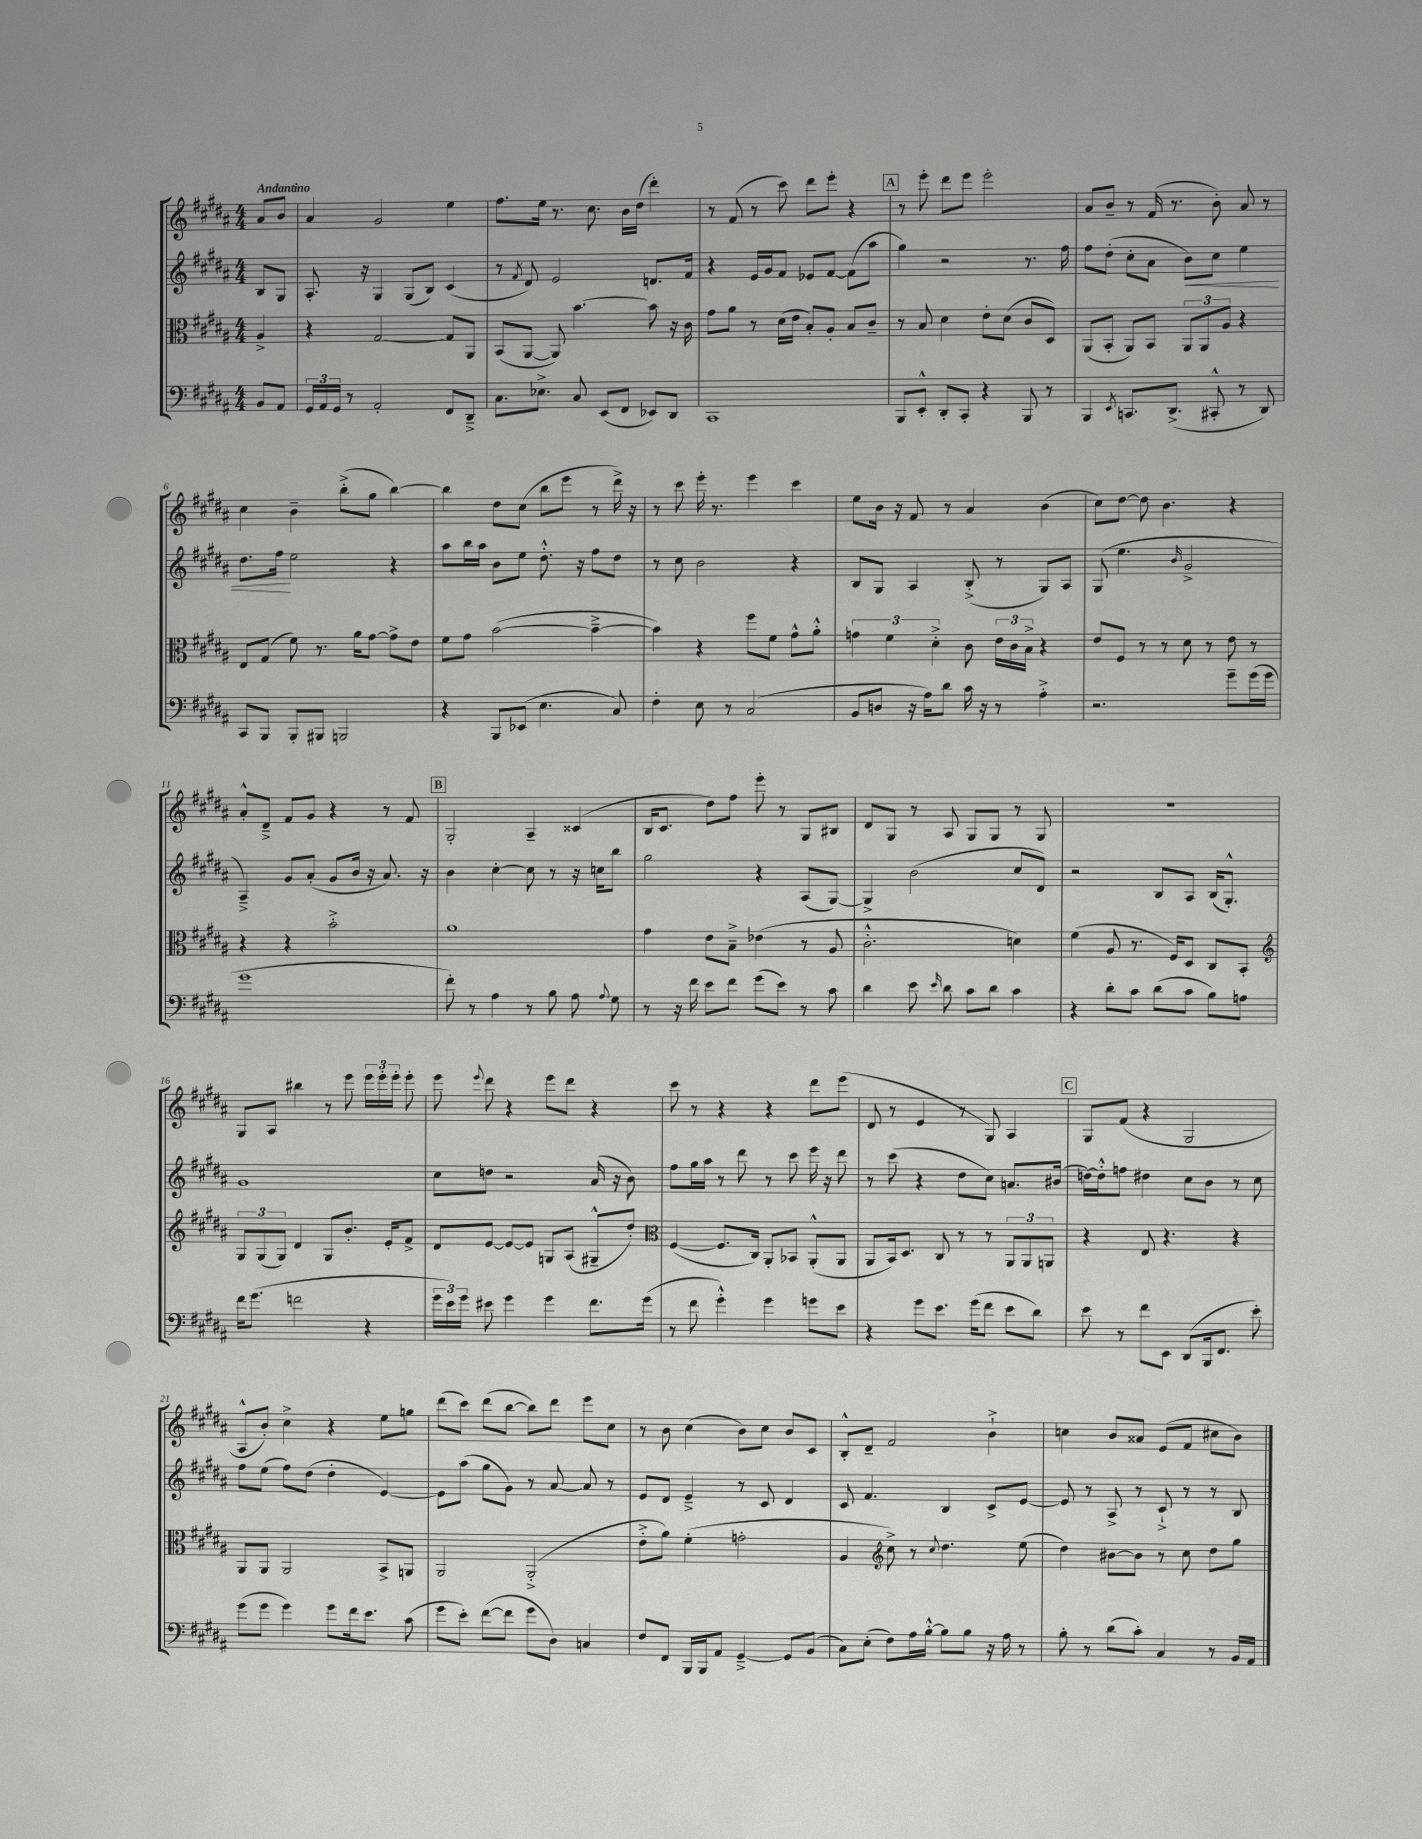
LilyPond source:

<<
\new StaffGroup <<
\new Staff = "s0" {
    \clef treble \key b \major \numericTimeSignature \time 4/4 \partial 4 \tempo "Andantino"
    \autoBeamOff ais'8[ b'8] |
    ais'4 gis'2 e''4 |
    fis''8.[ e''16] r8. cis''8. b'16[ dis''16]( dis'''4-.) |
    r8 fis'8( r8 cis'''8) dis'''8[ e'''8]-. r4 |
    \mark \markup { \box "A" } r8 e'''8-. dis'''8[ e'''8] e'''2-. |
    ais'8[ b'8]-- r8 fis'16( r8. b'8-.) ais'8 r8 |
    cis''4 b'4-- b''8[-.->( gis''8] b''4~) |
    b''4 dis''8[ cis''8]( b''8[ e'''8] r8 dis'''16->) r16 |
    r8 cis'''8 e'''16-. r8. e'''4 cis'''4 |
    e''8[ b'16] r16 fis'8 r8 ais'4 b'4( |
    cis''8[) dis''8]~ dis''8 b'4. r4 |
    ais'8[-.-^ dis'8]---> fis'8[ gis'8] r4 r8 fis'8 |
    \mark \markup { \box "B" } gis2-. ais4-- cisis'4( |
    b16[ cis'8.] dis''8[) fis''8] e'''8-. r8 gis8[ bis8] |
    dis'8[ gis8] r8 ais8 gis8[ gis8] r8 gis8 |
    R1 |
    gis8[ ais8] bis''4 r8 e'''8 \tuplet 3/2 { e'''16[ e'''16-. e'''16]-. } e'''8-. |
    e'''8 \appoggiatura { e'''8 } dis'''8 r4 e'''8[ dis'''8] r4 |
    cis'''8 r8 r4 r4 dis'''8[ e'''8]( |
    dis'8 r8 e'4 r8 gis8) ais4 |
    \mark \markup { \box "C" } gis8[ fis'8]( r4 gis2 |
    ais8[-^ b'8]-.) cis''4-> r4 e''8[ g''8] |
    dis'''8[( cis'''8]) dis'''8[( b''8]~ b''8[) dis'''8] e'''8[ cis''8] |
    r8 b'8 cis''4( b'8[) cis''8] b'8[ cis'8] |
    b8[-.-^ dis'8]-- fis'2 b'4-!-> |
    c''4 b'8[ aisis'8] e'8[( fis'8] cis''8[ b'8]) \bar "|." |
}
\new Staff = "s1" {
    \clef treble \key b \major \numericTimeSignature \time 4/4 \partial 4
    \autoBeamOff b8[ gis8] |
    ais8.-. r16 gis4 gis8[( b8]) cis'4( |
    r8 \acciaccatura { fis'8 } dis'8) e'2 d'8.[ fis'16] |
    r4 e'16[ gis'16 fis'8] ees'8[ fis'8]~ fis'8[( ais''8] |
    \mark \markup { \box "A" } gis''4) r2 r8. fis''16 |
    fis''8[ dis''8]-.( cis''8[-. ais'8] b'8[\<) cis''8] e''4 |
    dis''8.[ fis''16]\! e''2 r4 |
    ais''8[ b''16 ais''16] b'8[ e''8] dis''8.-.-^ r16 fis''8[ dis''8] |
    r8 cis''8 b'2 r4 |
    b8[ gis8] ais4 b8-.->( r8 gis8[) ais8] |
    gis8( e''4. \grace { b'16 } gis'2-> |
    ais4--->) gis'8[ ais'8]-.( gis'8[ b'16] r16 ais'8.) r16 |
    \mark \markup { \box "B" } b'4 cis''4~-. cis''8 r8 r16 c''16[ b''8] |
    gis''2 r4 ais8[( gis8]~) |
    gis4-> b'2( cis''8[ dis'8]) |
    r2 b8[ ais8] b16[( gis8.]-.-^) |
    gis'1 |
    cis''8[ d''8] r2 ais'16( r16 b'8) |
    fis''8[ gis''16 ais''16] r8 dis'''8 r8 cis'''8 e'''16 r16 dis'''8 |
    r8 cis'''8( r4 dis''8[ cis''8]) a'8.[ bis'16]( |
    \mark \markup { \box "C" } d''16[~) d''16-.-^ f''8] dis''4 cis''8[ b'8] r8 cis''8 |
    fis''8[ e''8]( fis''8[) dis''8]( dis''4-. e'4~) |
    e'8[ ais''8]( gis''8[ gis'8]) r8 ais'8~ ais'8 r8 |
    e'8[ dis'8] e'4---> r8 cis'8 dis'4 |
    cis'8 fis'4. b4 cis'8[-> e'8]~ |
    e'8 r8 ais8-> r8 cis'8-!-> r8 r8 b8 \bar "|." |
}
\new Staff = "s2" {
    \clef alto \key b \major \numericTimeSignature \time 4/4 \partial 4
    \autoBeamOff ais4-> |
    r4 gis2~ gis8[ ais,8] |
    b,8[( ais,8]~ ais,8) b'4.~ b'8 r16 cis'16 |
    gis'8[ ais'8] r8 dis'16[( e'16] b8[-.) ais8]-. b8[ cis'8]-- |
    \mark \markup { \box "A" } r8 b8 dis'4 e'8[-. dis'8]( cis'8[ dis8]) |
    ais,8[( b,8]-. ais,8[) b,8] \tuplet 3/2 { ais,8[ ais,8 ais8] } r4 |
    e8[ gis8]( fis'8) r8. ais'16[ gis'8]~ gis'8[-> e'8] |
    fis'8[ gis'8] b'2~( b'4~---> |
    b'4) r4 fis''8[ fis'8] gis'8[-^ ais'8]-.-^ |
    \tuplet 3/2 { g'4 fis'4 dis'4-.-> } cis'8 \tuplet 3/2 { e'16[ cis'16 b16]-> } r4 |
    e'8[ fis8] r8 r8 dis'8 r8 e'8 r8 |
    r4 r4 b'2-.-> |
    \mark \markup { \box "B" } ais'1 |
    gis'4 e'8[ b8]---> ees'4( r8 ais8 |
    cis'2.-.-^ d'4) |
    fis'4( ais8 r8. fis16[) dis8] cis8[ b,8]-. |
    \clef treble \tuplet 3/2 { gis8[ gis8( gis8]) } dis'4 gis8[ b'8.]-. e'16[-. fis'8]-> |
    dis'8[ e'8]~ e'8[~ e'8] g8[ ais8]( gis8[---^ dis''8]-.) |
    \clef alto fis4~( fis8.[ cis16]) ais,8[-. bes,8] ais,8[-.-^( ais,8] |
    ais,8[ b,16) dis8.] cis8 r8 r8 \tuplet 3/2 { ais,8[ ais,8 a,8] } |
    \mark \markup { \box "C" } r4 e8 r4. r4 |
    ais,8[ ais,8] ais,2 b,8[-> a,8] |
    ais,2 ais,2-.->( |
    e'8[-.-> ais'8]) fis'4-.( g'2-. |
    ais4 \clef treble cis''8->) r8 \appoggiatura { cis''8 } dis''4. e''8( |
    dis''4) bis'8[~ bis'8] r8 cis''8 dis''8[ gis''8] \bar "|." |
}
\new Staff = "s3" {
    \clef bass \key b \major \numericTimeSignature \time 4/4 \partial 4
    \autoBeamOff b,8[ ais,8] |
    \tuplet 3/2 { gis,16[ ais,16 gis,16] } r8 ais,2-. fis,8[ dis,8]---> |
    cis8.[ ees8.]-> cis8 e,8[( fis,8] ees,8[) dis,8] |
    cis,1 |
    \mark \markup { \box "A" } b,,8[ e,8]-.-^ dis,8[-. cis,8]-. r4 b,,8 r8 |
    b,,4 \acciaccatura { e,8 } c,8.[ dis,8.]->( cis,8-.-^ r8 dis,8) |
    cis,8[ b,,8] b,,8[-. bis,,8] b,,2 |
    r4 b,,8[ ees,8]( e4. cis8) |
    fis4-. e8 r8 cis2( |
    b,8[ d8] r16 ais16[) dis'8] cis'16 r16 r8 ais4-.-> |
    r2. gis'8[-- gis'16( gis'16] |
    gis'1 |
    \mark \markup { \box "B" } fis'8-.) r8 ais4 r8 b8 ais8 \appoggiatura { ais8 } gis8 |
    r8 r16 fis'16 e'8[ fis'8] gis'8[( e'8]) r8 cis'8 |
    dis'4 e'8 \grace { e'16 } dis'8 cis'8[ dis'8] cis'4 |
    r4 dis'8[-. cis'8] dis'8[( cis'8] b8[) a8] |
    fis'16[ gis'8.]( f'2 r4 |
    \tuplet 3/2 { gis'16[ e'16) gis'16] } eis'8 gis'4 gis'4 fis'8.[ gis'16]( |
    r8 fis'8 gis'4-.-^) gis'4 g'8[ e'8] |
    r4 gis'8[ e'8.] gis'16[( fis'8] e'8[ dis'8]) |
    \mark \markup { \box "C" } e'8 r8 fis'8[ e,8] dis,8[( b,,16 fis,8.] e'8-.) |
    gis'8[( gis'8] gis'4) gis'8[ fis'16 e'8.] cis'8( |
    gis'8[ e'8]-.) fis'8[~( fis'8] gis'8[ dis8]) c4 |
    fis8[ fis,8] b,,16[ b,,16 ais,8] gis,4~---> gis,8[ b,8]( |
    cis8[) e8]-.( fis8[) ais16 b16]~-.-^ b8[ b8] r16 ais16 r8 |
    b8-. r8 dis'8[( cis'8]-.) cis4 r8 b,16[ ais,16] \bar "|." |
}
>>
>>
